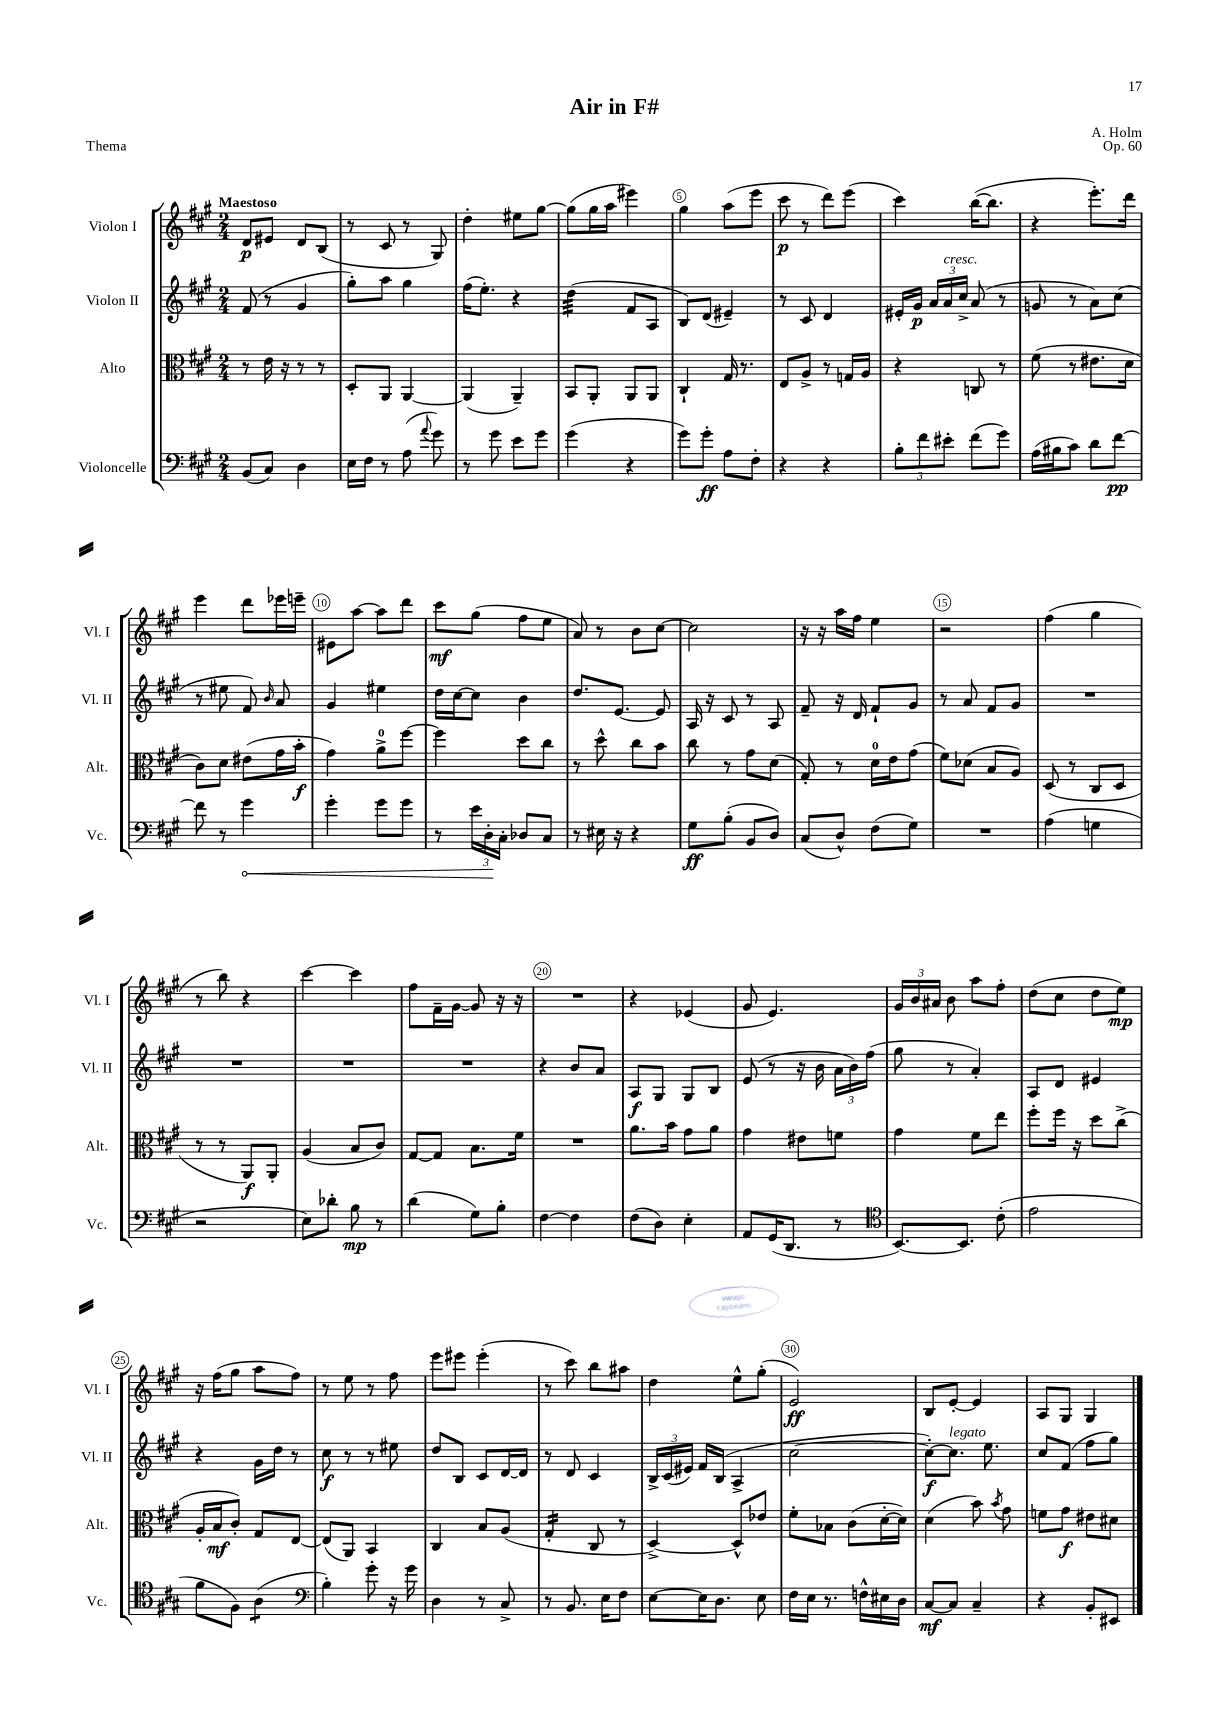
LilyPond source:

\header { title = "Air in F#" composer = "A. Holm" opus = "Op. 60" piece = "Thema" }
<<
\new StaffGroup <<
\new Staff = "s0" \with { instrumentName = "Violon I" shortInstrumentName = "Vl. I" } {
    \clef treble \key a \major \numericTimeSignature \time 2/4 \tempo "Maestoso"
    \autoBeamOff d'8[\p eis'8] d'8[ b8]( |
    r8 cis'8 r8 gis8) |
    d''4-. eis''8[ gis''8]~ |
    gis''8[( gis''16 a''16] eis'''4) |
    gis''4 a''8[( e'''8] |
    cis'''8\p r8 d'''8[) e'''8]( |
    cis'''4) b''16[~( b''8.] |
    r4 e'''8.[-.) d'''16] |
    e'''4 d'''8[ ees'''16 e'''16]-- |
    eis'8[ a''8]~ a''8[ d'''8] |
    cis'''8[\mf gis''8]( fis''8[ e''8] |
    a'8) r8 b'8[ cis''8]~ |
    cis''2 |
    r16 r16 a''16[ fis''16] e''4 |
    r2 |
    fis''4( gis''4 |
    r8 b''8) r4 |
    cis'''4~ cis'''4 |
    fis''8[ fis'16-- gis'16]~ gis'8 r16 r16 |
    R2 |
    r4 ees'4( |
    gis'8 e'4.) |
    \tuplet 3/2 { gis'16[ b'16 ais'16] } b'8 a''8[ fis''8]-. |
    d''8[( cis''8] d''8[ e''8]\mp) |
    r16 fis''16[( gis''8] a''8[ fis''8]) |
    r8 e''8 r8 fis''8 |
    e'''8[ eis'''8] eis'''4-.( |
    r8 cis'''8) b''8[ ais''8] |
    d''4 e''8[-^ gis''8]-.( |
    e'2\ff) |
    b8[ e'8]~-. e'4 |
    a8[ gis8] gis4 \bar "|." |
}
\new Staff = "s1" \with { instrumentName = "Violon II" shortInstrumentName = "Vl. II" } {
    \clef treble \key a \major \numericTimeSignature \time 2/4
    \autoBeamOff fis'8( r8 gis'4 |
    gis''8[-.) a''8] gis''4 |
    fis''16[( e''8.]-.) r4 |
    d''4:32( fis'8[ a8] |
    b8[) d'8]( eis'4--) |
    r8 cis'8 d'4 |
    eis'16[-. gis'16]\p \tuplet 3/2 { a'16[ a'16^\markup { \italic "cresc." } cis''16]-> } a'8( r8 |
    g'8 r8 a'8[) cis''8]( |
    r8 eis''8 fis'8) \grace { b'16 } a'8 |
    gis'4 eis''4 |
    d''16[ cis''16~ cis''8] b'4 |
    d''8.[ e'8.]~ e'8 |
    a16 r16 cis'8 r8 a8 |
    fis'8-- r16 d'16 fis'8[-! gis'8] |
    r8 a'8 fis'8[ gis'8] |
    R2 |
    R2 |
    R2 |
    R2 |
    r4 b'8[ a'8] |
    a8[\f gis8] gis8[ b8] |
    e'8( r8 r16 b'16 \tuplet 3/2 { a'16[ b'16) fis''16]( } |
    gis''8 r8 a'4-.) |
    a8[ d'8] eis'4 |
    r4 gis'16[ d''16] r8 |
    cis''8\f r8 r8 eis''8 |
    d''8[ b8] cis'8[ d'16~ d'16] |
    r8 d'8 cis'4 |
    \tuplet 3/2 { b16[-> cis'16( eis'16]) } fis'16[ b16]( a4-> |
    cis''2~ |
    cis''8[~-.\f) cis''8.]^\markup { \italic "legato" } e''8. |
    cis''8[ fis'8]( fis''8[ gis''8]) \bar "|." |
}
\new Staff = "s2" \with { instrumentName = "Alto" shortInstrumentName = "Alt." } {
    \clef alto \key a \major \numericTimeSignature \time 2/4
    \autoBeamOff r8 e'16 r16 r8 r8 |
    d8[-. a,8] a,4~ |
    a,4( a,4--) |
    b,8[ a,8]-. a,8[ a,8] |
    cis4-! gis16 r8. |
    e8[ a8]-> r8 g16[ a16] |
    r4 c8 r8 |
    fis'8( r8 eis'8.[ d'16] |
    cis'8[) d'8] eis'8[( gis'16 b'16]-.\f |
    gis'4) a'8[-0-> fis''8]~ |
    fis''4 d''8[ cis''8] |
    r8 d''8-^ cis''8[ b'8] |
    cis''8 r8 gis'8[ d'8]( |
    gis8-.) r8 d'16[-0 e'16 gis'8]( |
    fis'8[) des'8]( b8[ a8]) |
    d8( r8 cis8[ d8] |
    r8 r8 a,8[\f) a,8]-. |
    a4( b8[ cis'8]) |
    gis8[~ gis8] b8.[ fis'16] |
    R2 |
    a'8.[ b'16] gis'8[ a'8] |
    gis'4 eis'8[ f'8] |
    gis'4 fis'8[ e''8] |
    fis''8[-. fis''16] r16 d''8[ cis''8]->( |
    a16[-. b16\mf cis'8]-.) gis8[ e8]~ |
    e8[( a,8]) b,4 |
    cis4 b8[ a8]( |
    gis4:16-. cis8 r8 |
    d4~->) d8[-^ ees'8] |
    fis'8[-. bes8] cis'8[( d'16~-. d'16]) |
    d'4( b'8) \acciaccatura { b'8 } gis'8 |
    f'8[ gis'8]\f eis'8[ dis'8] \bar "|." |
}
\new Staff = "s3" \with { instrumentName = "Violoncelle" shortInstrumentName = "Vc." } {
    \clef bass \key a \major \numericTimeSignature \time 2/4
    \autoBeamOff b,8[( cis8]) d4 |
    e16[ fis16] r8 a8( \appoggiatura { a'8 } gis'8) |
    r8 gis'8 e'8[ gis'8] |
    gis'4( r4 |
    gis'8[) gis'8]-.\ff a8[ fis8]-. |
    r4 r4 |
    \tuplet 3/2 { b8[-. fis'8 eis'8]-. } fis'8[( gis'8]) |
    a16[( bis16 cis'8]) d'8[ fis'8]~\pp |
    fis'8 r8 \once \override Hairpin.circled-tip = ##t gis'4\< |
    gis'4-. gis'8[ gis'8] |
    r8 \tuplet 3/2 { e'16[ d16-.\! cis16]-. } des8[ cis8] |
    r8 eis16 r16 r4 |
    gis8[\ff b8]-.( b,8[ d8]) |
    cis8[( d8]-^) fis8[( gis8]) |
    R2 |
    a4( g4 |
    r2 |
    e8[) des'8]-. b8\mp r8 |
    d'4( gis8[) b8]-. |
    fis4~ fis4 |
    fis8[( d8]) e4-. |
    a,8[ gis,16( d,8.] r8 |
    \clef tenor b,8.[~) b,8.] cis'8-.( |
    e'2 |
    fis'8[ fis8]) a4:8( |
    \clef bass b4-.) gis'8-. r16 gis'16 |
    d4 r8 cis8-> |
    r8 b,8. e16[ fis8] |
    e8[~ e16 d8.] e8 |
    fis16[ e16] r8. f16[-^ eis16 d16] |
    cis8[~\mf cis8] cis4-- |
    r4 b,8[-. eis,8] \bar "|." |
}
>>
>>
\layout { \context { \Score \override BarNumber.break-visibility = ##(#f #t #t) barNumberVisibility = #(every-nth-bar-number-visible 5) \override BarNumber.stencil = #(make-stencil-circler 0.1 0.3 ly:text-interface::print) } }
